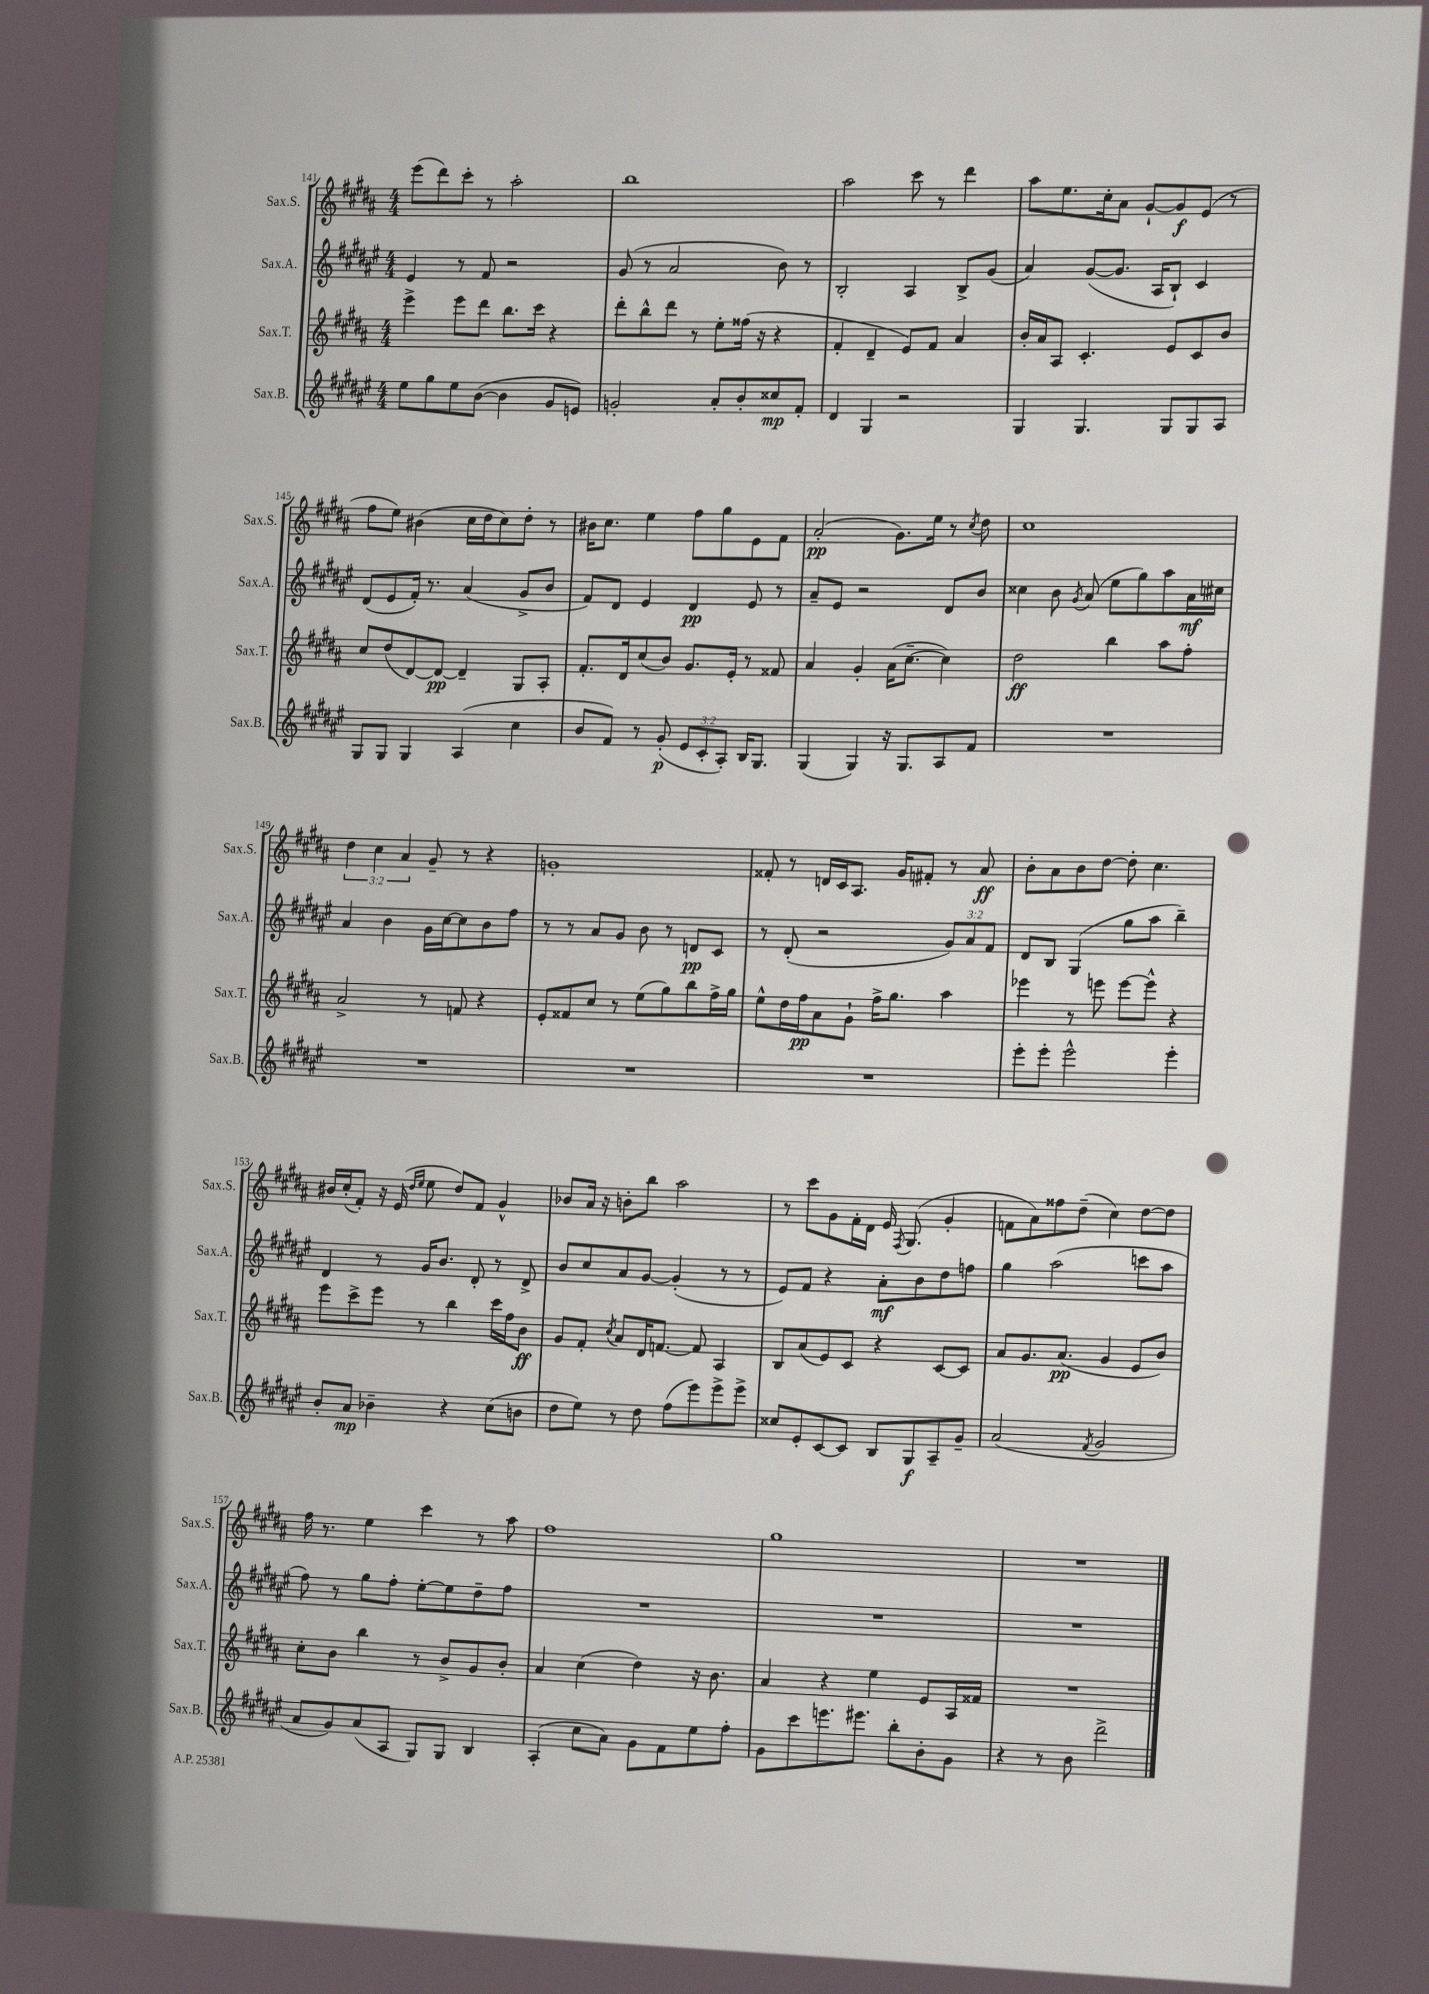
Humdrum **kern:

**kern	**dynam	**kern	**dynam	**kern	**dynam	**kern	**dynam
*part4	*part4	*part3	*part3	*part2	*part2	*part1	*part1
*staff4	*staff4	*staff3	*staff3	*staff2	*staff2	*staff1	*staff1
*I"Sax.B.	*	*I"Sax.T.	*	*I"Sax.A.	*	*I"Sax.S.	*
*I'Sax.B.	*	*I'Sax.T.	*	*I'Sax.A.	*	*I'Sax.S.	*
*clefG2	*	*clefG2	*	*clefG2	*	*clefG2	*
*k[f#c#g#d#a#e#]	*	*k[f#c#g#d#a#]	*	*k[f#c#g#d#a#e#]	*	*k[f#c#g#d#a#]	*
*M4/4	*	*M4/4	*	*M4/4	*	*M4/4	*
=141	=141	=141	=141	=141	=141	=141	=141
8ee#\L	.	4eee^\	.	4e#/	.	(8eee\L	.
8gg#\	.	.	.	.	.	8ddd#\)	.
8ee#\	.	8eee\L	.	8r	.	8ccc#'\J	.
([8b\J	.	8ddd#\J	.	8f#/	.	8r	.
4b\]	.	8.bb\L	.	2r	.	2aa#'\	.
.	.	16ccc#\Jk	.	.	.	.	.
8g#/L	.	4r	.	.	.	.	.
8en/J)	.	.	.	.	.	.	.
=142	=142	=142	=142	=142	=142	=142	=142
2gn'/	.	8ddd#'\L	.	(8g#/	.	1bb	.
.	.	8bb^^\	.	8r	.	.	.
.	.	8ddd#\J	.	2a#/	.	.	.
.	.	8r	.	.	.	.	.
8a#'/L	.	8ee'\L	.	.	.	.	.
8b'/	.	(16ff##X\Jk	.	.	.	.	.
.	.	16r	.	.	.	.	.
8cc##X/	mp	4r	.	8b\)	.	.	.
8f#'/J	.	.	.	8r	.	.	.
=143	=143	=143	=143	=143	=143	=143	=143
4d#/	.	4f#'/	.	2B'/	.	2aa#\	.
4G#/	.	4d#~/	.	.	.	.	.
2r	.	8e/L)	.	4A#/	.	8ccc#\	.
.	.	8f#/J	.	.	.	8r	.
.	.	4a#/	.	8B^/L	.	4ddd#\	.
.	.	.	.	(8g#/J	.	.	.
=144	=144	=144	=144	=144	=144	=144	=144
4G#/	.	16b'/LL	.	4a#/)	.	8aa#\L	.
.	.	16a#/J	.	.	.	.	.
.	.	8A#/J	.	.	.	8.ee\	.
4.G#/	.	4.c#'/	.	([8g#/L	.	.	.
.	.	.	.	.	.	16cc#'\k	.
.	.	.	.	8.g#/J]	.	8a#\J	.
.	.	.	.	.	.	[8g#`/L	.
.	.	.	.	16A#/KL	.	.	.
8G#/L	.	8e/L	.	8B`/J)	.	8g#/]	f
8G#/	.	8c#/	.	4c#/	.	(8e/J	.
8A#/J	.	8b/J	.	.	.	8r	.
!!LO:LB:g=z
=145	=145	=145	=145	=145	=145	=145	=145
8G#/L	.	8cc#/L	.	(8d#/L	.	8ff#\L	.
8G#/J	.	(8dd#/	.	8e#/	.	8ee\J)	.
4G#/	.	[8d#/)	.	16f#'/Jk)	.	(4b#X\	.
.	.	.	.	8.r	.	.	.
.	.	8d#/J_	pp	.	.	.	.
(4A#/	.	4d#~/]	.	(4a#/	.	16cc#\LL	.
.	.	.	.	.	.	16dd#\J	.
.	.	.	.	.	.	8cc#\)	.
4cc#\	.	8G#/L	.	8g#^/L	.	8dd#'\J	.
.	.	8A#'/J	.	8b/J	.	8r	.
=146	=146	=146	=146	=146	=146	=146	=146
8b/L	.	8.f#'/L	.	8f#/L)	.	16b#X\KL	.
.	.	.	.	.	.	8.cc#\J	.
8f#/J)	.	.	.	8d#/J	.	.	.
.	.	16d#/k	.	.	.	.	.
8r	.	(8cc#/	.	4e#/	.	4ee\	.
(8g#'/	p	8b/J)	.	.	.	.	.
12e#/L	.	8.g#/L	.	4d#/	pp	8ff#\L	.
12c#'/	.	.	.	.	.	.	.
.	.	.	.	.	.	8gg#\	.
12A#'/J)	.	.	.	.	.	.	.
.	.	16e'/Jk	.	.	.	.	.
16B/KL	.	8r	.	8e#/	.	8e\	.
8.G#/J	.	.	.	.	.	.	.
.	.	8f##X/	.	8r	.	8f#\J	.
=147	=147	=147	=147	=147	=147	=147	=147
(4G#/	.	4a#/	.	8a#~/L	.	(2a#'/	pp
.	.	.	.	8e#/J	.	.	.
4G#/)	.	4g#'/	.	2r	.	.	.
16r	.	(16a#\KL	.	.	.	8.g#\L)	.
8.G#/L	.	[8.cc#~\J	.	.	.	.	.
.	.	.	.	.	.	16ee\Jk	.
8A#/	.	4cc#\])	.	8d#/L	.	8r	.
.	.	.	.	.	.	8qcc#/	.
8f#/J	.	.	.	8b/J	.	8dd#\	.
=148	=148	=148	=148	=148	=148	=148	=148
1r	.	2dd#\	ff	4cc##X\	.	1cc#	.
.	.	.	.	8b\	.	.	.
.	.	.	.	8qg#/	.	.	.
.	.	.	.	(8a#/	.	.	.
.	.	4bb\	.	8ee#\L	.	.	.
.	.	.	.	8gg#\)	.	.	.
.	.	8aa#\L	.	8aa#\	.	.	.
.	.	8ff#'\J	.	16a#\L	mf	.	.
.	.	.	.	16cc#X\JJ	.	.	.
!!LO:LB:g=z
=149	=149	=149	=149	=149	=149	=149	=149
1r	.	2a#^/	.	4a#/	.	6dd#\	.
.	.	.	.	.	.	6cc#\	.
.	.	.	.	4b\	.	.	.
.	.	.	.	.	.	6a#/	.
.	.	8r	.	16g#\LL	.	8g#~/	.
.	.	.	.	[16cc#\J	.	.	.
.	.	8fn/	.	8cc#\]	.	8r	.
.	.	4r	.	8b\	.	4r	.
.	.	.	.	8ff#\J	.	.	.
=150	=150	=150	=150	=150	=150	=150	=150
1r	.	8e'/L	.	8r	.	1gn'	.
.	.	8f##X/	.	8r	.	.	.
.	.	8cc#/J	.	8a#/L	.	.	.
.	.	8r	.	8g#/J	.	.	.
.	.	(8ee\L	.	8b\	.	.	.
.	.	8gg#\)	.	8r	.	.	.
.	.	8bb\	.	8dn/L	pp	.	.
.	.	16ff#^\L	.	8c#/J	.	.	.
.	.	16gg#\JJ	.	.	.	.	.
=151	=151	=151	=151	=151	=151	=151	=151
1r	.	8ee^^\L	.	8r	.	8f##X'/	.
.	.	16dd#\L	.	(8d#'/	.	8r	.
.	.	16ff#\J	pp	.	.	.	.
.	.	8a#\	.	2r	.	16dn/LL	.
.	.	.	.	.	.	16c#/J	.
.	.	8g#`\J	.	.	.	8.A#/J	.
.	.	16ff#^\KL	.	.	.	.	.
.	.	8.gg#\J	.	.	.	16g#/KL	.
.	.	.	.	.	.	8f#X'/J	.
.	.	4aa#\	.	12g#/L)	.	8r	.
.	.	.	.	12a#/	.	.	.
.	.	.	.	.	.	8a#/	ff
.	.	.	.	12f#/J	.	.	.
=152	=152	=152	=152	=152	=152	=152	=152
8eee#'\L	.	4eee-X\	.	8d#/L	.	8b'\L	.
8eee#'\J	.	.	.	8B/J	.	8a#\	.
2eee#^^\	.	8r	.	(4G#/	.	8b\	.
.	.	8eeen\	.	.	.	[8dd#\J	.
.	.	[8eee\L	.	8gg#\L	.	8dd#'\]	.
.	.	8eee^^\J]	.	8aa#\J	.	4.cc#\	.
4eee#'\	.	4r	.	4bb~\)	.	.	.
!!LO:LB:g=z
=153	=153	=153	=153	=153	=153	=153	=153
8b'/L	.	8eee\L	.	4d#/	.	16b#X/LL	.
.	.	.	.	.	.	(16cc#'/J	.
8a#/J	mp	8ccc#^\	.	.	.	8f#'/J)	.
4b-X~\	.	8eee\J	.	8r	.	16r	.
.	.	.	.	.	.	(16e/	.
.	.	.	.	.	.	16qqdd#/LL	.
.	.	.	.	.	.	16qqee/JJ	.
.	.	8r	.	16g#/KL	.	8ee\	.
.	.	.	.	8.b/J	.	.	.
4r	.	4bb\	.	.	.	8dd#/L)	.
.	.	.	.	8d#'/	.	8f#/J	.
(8cc#\L	.	16ccc#\LL	.	8r	.	4g#^^/	.
.	.	16ff#\J	.	.	.	.	.
8bn\J	.	8b\J	ff	8d#^/	.	.	.
=154	=154	=154	=154	=154	=154	=154	=154
8dd#\L	.	8g#/L	.	8b/L	.	8b-X/L	.
8ee#\J)	.	8f#'/J	.	8cc#/	.	16a#/Jk	.
.	.	.	.	.	.	16r	.
.	.	8qcc#/	.	.	.	.	.
8r	.	8a#/L	.	8a#/	.	8bn'\L	.
8dd#\	.	16d#/K	.	[8g#/J	.	8bb\J	.
.	.	[8.fn/J	.	.	.	.	.
(8ff#\L	.	.	.	(4g#'/]	.	2aa#\	.
8eee#\)	.	8f/]	.	.	.	.	.
8eee#^\	.	4A#/	.	8r	.	.	.
8eee#^\J	.	.	.	8r	.	.	.
=155	=155	=155	=155	=155	=155	=155	=155
8cc##X/L	.	8B/L	.	8e#/L)	.	8r	.
8e#'/	.	(8a#/	.	8f#/J	.	8ccc#\L	.
[8c#/	.	8e/)	.	4r	.	8g#\	.
8c#/J]	.	8c#/J	.	.	.	16f#'\L	.
.	.	.	.	.	.	16d#\JJ	.
8B/L	.	4r	.	8a#'\L	mf	16e/	.
.	.	.	.	.	.	8qF#/	.
.	.	.	.	.	.	(8.G#/	.
8G#/	f	.	.	8b\	.	.	.
8A#~/	.	[8c#/L	.	8dd#\	.	4g#'/	.
8g#~/J	.	8c#/J]	.	8ffn\J	.	.	.
=156	=156	=156	=156	=156	=156	=156	=156
(2a#/	.	8a#/L	.	4gg#\	.	8fn\L	.
.	.	8.g#/	.	.	.	8a#\)	.
.	.	.	.	(2aa#\	.	8ff##X\	.
.	.	(8.a#/J	pp	.	.	.	.
.	.	.	.	.	.	(8dd#~\J	.
8qf#/	.	.	.	.	.	.	.
2g#/	.	4g#/	.	.	.	4cc#\)	.
.	.	8e/L	.	8cccn\L	.	[8dd#\L	.
.	.	8b/J)	.	8aa#\J	.	8dd#\J]	.
!!LO:LB:g=z
=157	=157	=157	=157	=157	=157	=157	=157
8a#/L	.	8cc#'\L	.	8ff#\)	.	16ff#\	.
.	.	.	.	.	.	8.r	.
8g#/)	.	8b\J	.	8r	.	.	.
(8a#/	.	4bb\	.	8gg#\L	.	4ee\	.
8A#/J	.	.	.	8ff#'\J	.	.	.
8G#/L)	.	8r	.	[8ee#'\L	.	4ccc#\	.
8G#/J	.	8b^/L	.	8ee#\]	.	.	.
4B/	.	8g#/	.	8dd#~\	.	8r	.
.	.	8b'/J	.	8ff#\J	.	8aa#\	.
=158	=158	=158	=158	=158	=158	=158	=158
(4A#'/	.	4a#/	.	1r	.	1ff#	.
8cc#\L	.	(4cc#\	.	.	.	.	.
8a#\J)	.	.	.	.	.	.	.
8g#\L	.	4dd#\)	.	.	.	.	.
8f#\	.	.	.	.	.	.	.
8ee#\	.	16r	.	.	.	.	.
.	.	8.b\	.	.	.	.	.
8ff#'\J	.	.	.	.	.	.	.
=159	=159	=159	=159	=159	=159	=159	=159
8g#\L	.	4a#/	.	1r	.	1gg#	.
8ccc#\	.	.	.	.	.	.	.
8.eeen\	.	4r	.	.	.	.	.
8.eee#X\J	.	.	.	.	.	.	.
.	.	4ee\	.	.	.	.	.
8bb'\L	.	.	.	.	.	.	.
8b'\	.	8e/L	.	.	.	.	.
8g#\J	.	16A#/L	.	.	.	.	.
.	.	16f##X/JJ	.	.	.	.	.
=160	=160	=160	=160	=160	=160	=160	=160
4r	.	1r	.	1r	.	1r	.
8r	.	.	.	.	.	.	.
8b\	.	.	.	.	.	.	.
2ddd#^\	.	.	.	.	.	.	.
==	==	==	==	==	==	==	==
*-	*-	*-	*-	*-	*-	*-	*-
